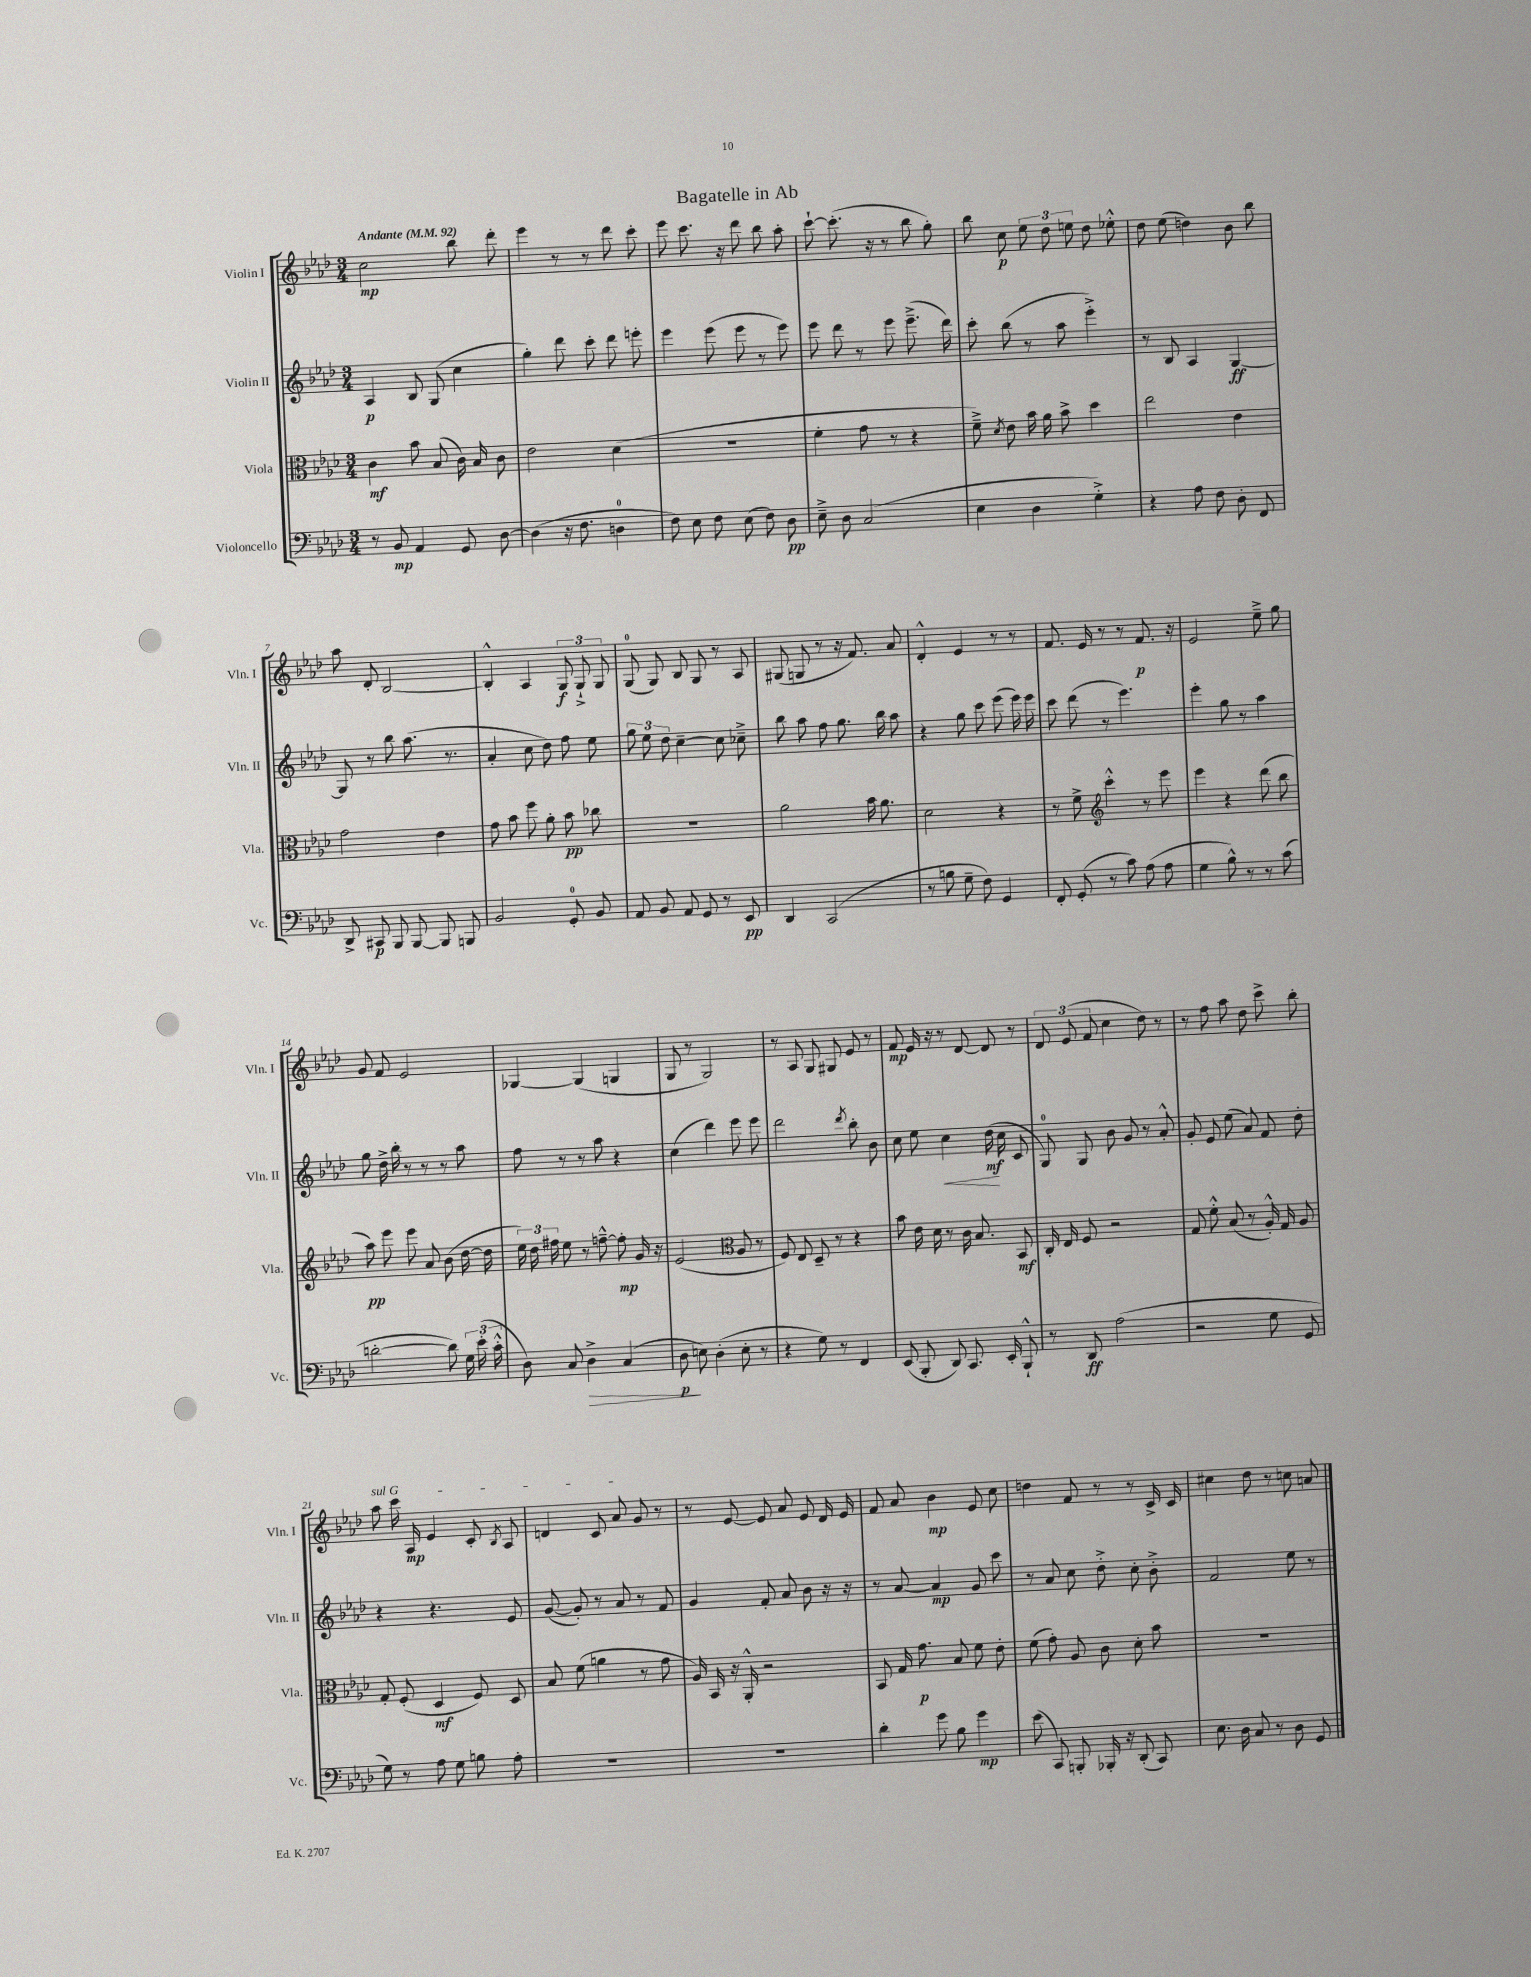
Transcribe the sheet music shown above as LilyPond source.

\header { title = "Bagatelle in Ab" }
<<
\new StaffGroup <<
\new Staff = "s0" \with { instrumentName = "Violin I" shortInstrumentName = "Vln. I" } {
    \clef treble \key aes \major \numericTimeSignature \time 3/4 \tempo "Andante" 4 = 92
    \autoBeamOff c''2\mp bes''8 des'''8-. |
    ees'''4 r8 r8 des'''8 c'''8-. |
    ees'''8 c'''8. r16 des'''8 bes''8 aes''8-. |
    c'''8~-! c'''8.-.( r16 r8 bes''8 g''8-.) |
    bes''8 c''8\p \tuplet 3/2 { ees''8 des''8 e''8 } des''8 ees''8-.-^ |
    des''8 ees''8( d''4) bes'8 bes''8 |
    aes''8 des'8-. bes2~ |
    bes4-.-^ aes4 \tuplet 3/2 { g8\f g8-!-> g8 } |
    g8-0( g8) bes8 g8 r8 aes8 |
    gis8( g8 r8 r16 f'8.) aes'8 |
    des'4-.-^ ees'4 r8 r8 |
    f'8. ees'16 r8 r8 f'8.\p r16 |
    ees'2 ees''8---> g''8 |
    g'8 f'8 ees'2 |
    ges4~ ges4( g4 |
    g8 r8 g2) |
    r8 aes8 g8 gis8 ees'8 r8 |
    f'8\mp ees'16 r16 r8 des'8~ des'8 r8 |
    \tuplet 3/2 { des'8 ees'8( f'8 } c''4 des''8) r8 |
    r8 f''8 aes''8 des''8 c'''8-> bes''8-. |
    \once \override TextSpanner.bound-details.left.text = \markup { \italic "sul G" } aes''8\startTextSpan c'''16 aes16\mp ees'4 c'8-. \acciaccatura { bes8 } aes8 |
    d'4 c'8 aes'8 g'8\stopTextSpan r8 |
    r8 ees'8~ ees'8 aes'8 ees'8 des'16 ees'16 |
    f'8 aes'8 bes'4\mp ees'8 c''8 |
    d''4 f'8 r8 r8 c'16-> c'16 |
    cis''4 des''8 r8 c''8 a'8 \bar "|." |
}
\new Staff = "s1" \with { instrumentName = "Violin II" shortInstrumentName = "Vln. II" } {
    \clef treble \key aes \major \numericTimeSignature \time 3/4
    \autoBeamOff aes4\p bes8 g8( c''4 |
    g''4-.) des'''8 c'''8-. des'''8 e'''8-. |
    ees'''4 ees'''8( ees'''8 r8 ees'''8) |
    ees'''8 des'''8 r8 ees'''8 ees'''8.--->( des'''16) |
    c'''8-. bes''8( r8 aes''8 ees'''4-.->) |
    r8 bes8 aes4 g4~\ff |
    g8 r8 bes''8 aes''8.( r8. |
    aes'4-. c''8 des''8) f''8 ees''8 |
    \tuplet 3/2 { g''8 ees''8 des''8 } c''4~-- c''8 ces''8---> |
    bes''8 aes''8 f''8 g''8. bes''16 aes''8 |
    r4 g''8 c'''8 ees'''8( ees'''16) ees'''16 |
    c'''8 des'''8( r8 ees'''4.) |
    ees'''4-. g''8 r8 aes''4 |
    g''8 des''16-> bes''16-. r8 r8 r8 aes''8 |
    f''8 r8 r8 aes''8 r4 |
    c''4( des'''4) ees'''8 ees'''8 |
    des'''2 \acciaccatura { des'''8 } bes''8-. bes'8 |
    c''8 ees''8 c''4\< des''16\mf\!( c''16 c'8 |
    g8-0) g8 bes'8 g'8 r8 aes'8-.-^ |
    g'8-. ees'8 ees''8( aes'8) f'8 des''8-. |
    r4 r4. ees'8 |
    g'8~( g'8-.) r8 aes'8 r8 f'8 |
    g'4 f'8-. aes'8 bes'8 r16 r16 |
    r8 aes'8~ aes'4\mp g'8 c'''8 |
    r8 aes'8 c''8 des''8-.-> c''8-. bes'8-.-> |
    f'2 ees''8 r8 \bar "|." |
}
\new Staff = "s2" \with { instrumentName = "Viola" shortInstrumentName = "Vla." } {
    \clef alto \key aes \major \numericTimeSignature \time 3/4
    \autoBeamOff c'4\mf bes'8 bes8( c'16) bes16 c'8 |
    ees'2 des'4( |
    R2. |
    f'4-. g'8 r8 r4 |
    f'8--->) \acciaccatura { des'8 } ees'8 bes'16 aes'16 bes'8-> des''4 |
    ees''2 ees'4 |
    g'2 ees'4 |
    g'8 bes'8 f''8 aes'8-. bes'8\pp ces''8 |
    R2. |
    aes'2 bes'16 aes'8. |
    des'2 r4 |
    r8 f'8-> \clef treble c'''4-.-^ r8 ees'''8 |
    ees'''4 r4 des'''8( bes''8 |
    aes''8\pp) ees'''8 ees'''8 aes'8 bes'8( des''16~ des''16 |
    \tuplet 3/2 { ees''16) des''16 fis''16 } ees''8 r8 f''8~---^ f''8-.\mp g'16 r16 |
    ees'2( \clef alto aes8 r8 |
    f8) ees8 des8-- r8 r4 |
    bes'8 ees'16 des'16 r8 c'16 bes8. bes,8\mf |
    c16-. ees16 f8 r2 |
    g8 f'8-.-^ bes8( r8 aes16-.-^) g16 aes8 |
    g8-. f8-.( des4\mf f8) des8 |
    bes8 f'8( a'4 r8 g'8 |
    aes16) bes,16 r16 aes,16-.-^ r2 |
    bes,8 g16 g'8.\p bes8 f'8 ees'8-. |
    f'8( g'8-.) aes8 c'8 des'8-. bes'8 |
    R2. \bar "|." |
}
\new Staff = "s3" \with { instrumentName = "Violoncello" shortInstrumentName = "Vc." } {
    \clef bass \key aes \major \numericTimeSignature \time 3/4
    \autoBeamOff r8 bes,8\mp aes,4 g,8 des8~ |
    des4( r16 f8. d4-0 |
    f8) ees8 f8 ees8( f8) des8\pp |
    ees8---> des8 c2( |
    ees4 des4 g4-.->) |
    r4 aes8 f8 des8-. f,8 |
    des,8-> cis,8\p bes,,8 bes,,8~ bes,,8 b,,8 |
    bes,2 g,8-0-. bes,8 |
    aes,8 bes,8 aes,8 g,8 r8 ees,8\pp |
    des,4 c,2( |
    r8 b8 g8-- f8) g,4 |
    f,8-. g,8-.( r8 c'8) aes8( aes8 |
    g4 bes8-^) r8 r8 c'8( |
    d'2~-. d'8) \tuplet 3/2 { g16 ees'16-.( c'16-.-^ } |
    des8) c8 des4->\> c4( |
    des8\p\! e8) des4-.( e8-. r8 |
    r4 g8) r8 f,4 |
    ees,8( bes,,8-. des,8) c,8. ees,16-. bes,,8-!-^ |
    r8 des,8\ff aes2( |
    r2 g8 g,8 |
    g8) r8 aes8 g8 b8 aes8-. |
    R2. |
    R2. |
    des'4-. g'8 bes8 g'4\mp |
    ees'8( c,8) b,,8-. bes,,16-. r16 des,8-.( c,8) |
    ees8. des16 c8 r8 des8 g,8 \bar "|." |
}
>>
>>
